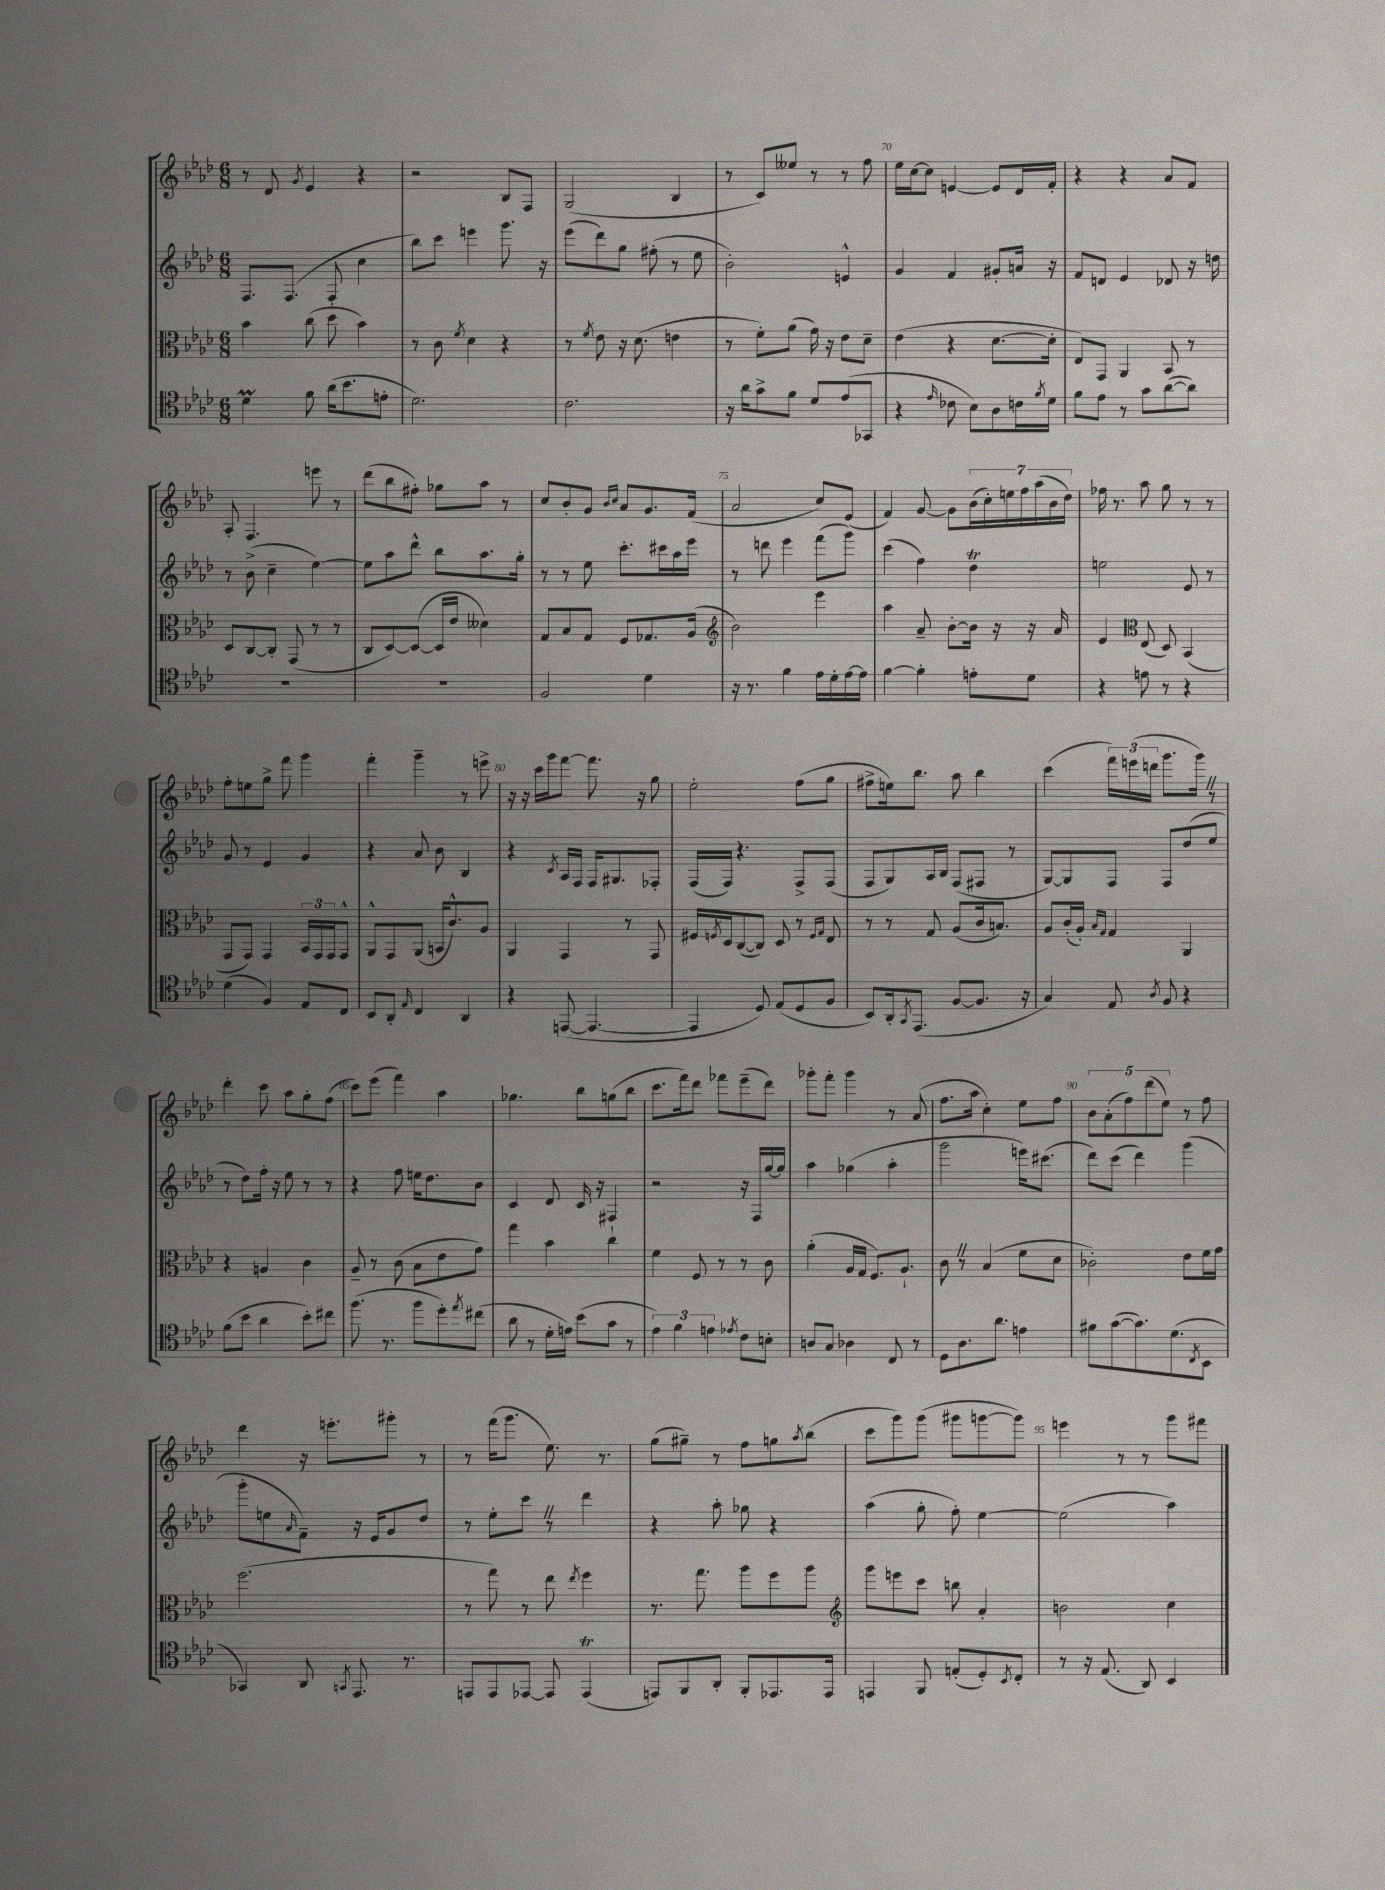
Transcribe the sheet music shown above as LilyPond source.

<<
\new StaffGroup <<
\new Staff = "s0" {
    \clef treble \key aes \major \numericTimeSignature \time 6/8
    r8 des'8 \acciaccatura { g'8 } ees'4 r4 |
    r2 bes8 f8 |
    g2( bes4 |
    r8 c'8) eeses''8 r8 r8 f''8 |
    ees''16 c''16~ c''8 e'4~ e'8 des'16 f'16-. |
    r4 r4 aes'8 f'8 |
    aes8-. f4. e'''8 r8 |
    des'''8( bes''8 fis''8-.) ges''8 aes''8 r8 |
    c''8 bes'8-. g'8 \grace { bes'16 c''16 } aes'8 g'8. f'16( |
    aes'2 c''8) ees'8( |
    f'4) g'8~ g'8 \tuplet 7/4 { bes'16( c''16-.) e''16 f''16 aes''16( bes'16 des''16) } |
    fes''16 r8. aes''8 g''8 r8 r8 |
    f''8-. e''8 g''8-> f'''8 g'''4 |
    f'''4-. g'''4-- r8 e'''8-> |
    r16 r16 c'''16 g'''16 f'''8~ f'''8. r16 g''8 |
    ees''2-. f''8( g''8 |
    fis''8-> e''16) bes''8. aes''8 bes''4 |
    c'''4( \tuplet 3/2 { f'''16) e'''16( d'''16 } g'''8. g'''16) \once \override BreathingSign.text = \markup { \musicglyph "scripts.caesura.straight" } \breathe r8 |
    des'''4-. c'''8 aes''8 g''8-. f''8( |
    c'''8) ees'''8( f'''4) aes''4 |
    ges''4. bes''8 g''8( bes''8 |
    c'''8. f'''16) des'''8 fes'''8 ees'''8--( des'''8) |
    ges'''8-. f'''8-. ges'''4 r8 aes'8( |
    f''8. aes''16 c''4-.) ees''8 f''8 |
    \tuplet 5/4 { bes'8 aes'8-.( f''8) des'''8( ees''8) } r8 f''8 |
    des'''4 r16 e'''8.-. gis'''8-. r8 |
    r8 f'''16( g'''8. ees''8.) r8. |
    g''8( gis''8--) r8 f''8 g''8 \acciaccatura { aes''8 } bes''8( |
    c'''8 g'''8) g'''8( gis'''8 g'''8~ g'''8) |
    e'''4 r8 r8 g'''8 fis'''8 \bar "|." |
}
\new Staff = "s1" {
    \clef treble \key aes \major \numericTimeSignature \time 6/8
    f8. f8.( f8-. c''4 |
    bes''8) c'''8 e'''4 g'''8. r16 |
    ees'''8( des'''8) g''8 fis''8-.( r8 ees''8 |
    bes'2-.) e'4-^ |
    g'4 f'4 gis'8-. a'16 r16 |
    f'8 d'8 ees'4 des'8 r16 d''16 |
    r8 bes'8->( c''4-- ees''4~) |
    ees''8 aes''8 des'''8-^ bes''8 aes''8. g''16-. |
    r8 r8 ees''8 c'''8.-. cis'''16 aes''16 ees'''16 |
    r8 d'''8 ees'''4 f'''8( g'''8) |
    c'''4( f''4) des''4\trill |
    e''2 ees'8 r8 |
    g'8 r8 ees'4 g'4 |
    r4 aes'8 bes'8 bes4 |
    r4 \acciaccatura { c'8 } aes16 f16 f16 gis8. fes8-. |
    f16( f16) r4. f8-> f8( |
    f8 g8) aes16 bes16 f8( fis8 r8 |
    g8~) g8 f8 f8 des''8( ees''8 |
    r8 des''8) f''16-. r16 ees''8 r8 r8 |
    r4 f''8 e''16 des''8. bes'8 |
    c'4 des'8 c'16 r16 fis4 |
    r2 r16 f16 g''16~ g''16 |
    aes''4 ges''4( aes''4-. |
    g'''2 e'''16) cis'''8.( |
    des'''8) c'''8( des'''4) g'''4( |
    g'''8-. e''8 \grace { aes'16 } f'8--) r16 ees'16 g'8 des''8 |
    r8 ees''8-. c'''8 \once \override BreathingSign.text = \markup { \musicglyph "scripts.caesura.straight" } \breathe r8 des'''4 |
    r4 aes''8-. ges''8 r4 |
    aes''4( g''8-. f''8-.) ees''4~ |
    ees''2( aes''4) \bar "|." |
}
\new Staff = "s2" {
    \clef alto \key aes \major \numericTimeSignature \time 6/8
    bes'4 c''8( des''8 bes'4) |
    r8 c'8 \acciaccatura { f'8 } des'4 r4 |
    r8 \acciaccatura { f'8 } ees'8 r16 des'8.( e'4 |
    r8 f'8-.) aes'8( g'16) r16 ees'8 des'8-- |
    ees'4( r4 des'8.~ des'16-. |
    ees8) g,8 aes,4 bes,8 r8 |
    des8 c8~ c8-. g,8( r8 r8 |
    c8 des8~) des8~( des16 ees'16 deses'4) |
    g8 bes8 g8 f8 ges8. aes16( |
    \clef treble bes'2) ees'''4 |
    aes''4 aes'8-- bes'8~-. bes'16 r16 r16 aes'16 |
    ees'4 \clef alto ees8( des8) bes,4( |
    g,8 g,8) g,4 \tuplet 3/2 { bes,16 g,16 g,16 } g,8-^ |
    aes,8-^ g,8 aes,8( b,16 c'8.-^) aes8 |
    aes,4 g,4 r8 g,8 |
    fis16 \acciaccatura { f8 } des16 c8~( c8) des8 r8 \grace { f16 g16 } ees8 |
    r8 r8 g8 aes8( c'16 b8.) |
    aes8 c'16-.( aes16-.) \grace { bes16 g16 } g4 aes,4 |
    r4 a4 c'4 |
    aes8-- r8 c'8( bes8 ees'8 g'8) |
    g''4 bes'4 c''4-! |
    f'4 f8 r8 r8 c'8 |
    aes'4-.( aes16 g16 f8.) aes8.-! |
    c'8 \once \override BreathingSign.text = \markup { \musicglyph "scripts.caesura.straight" } \breathe r8 bes4( f'8 des'8 |
    ces'2-.) ees'8 f'16 g'16 |
    f''2.( |
    r8 g''8) r8 ees''8 \acciaccatura { ees''8 } f''4 |
    r8. g''8. aes''8 f''8 aes''8 |
    \clef treble g'''8 e'''8 c'''8 b''8 aes'4-. |
    b'2 c''4 \bar "|." |
}
\new Staff = "s3" {
    \clef tenor \key aes \major \numericTimeSignature \time 6/8
    des'4\prall f'8 aes'16( bes'8. e'8-. |
    des'2.) |
    c'2. |
    r16 aes'16 g'8-> f'8 des'8 ees'8( ges,8 |
    r4 \grace { ees'16 } ces'8 bes8) aes8 c'16 \acciaccatura { f'8 } des'16 |
    f'8 ees'8 r8 g'8 aes'8~( aes'8) |
    R2. |
    R2. |
    f2 des'4 |
    r16 r8. f'4 ees'16 des'16-. ees'16~ ees'16 |
    f'4~ f'4-. e'8-. des'8 |
    r4 e'8 r8 r4 |
    des'4( f4) ees8 c8 |
    bes,8 aes,8-. \grace { ees16 } c4 aes,4 |
    r4 e,8~( e,4.~ |
    e,4 des8) ees8( des8 f8 |
    bes,8) aes,16-. \acciaccatura { g,8 } ees,8.( f8~ f8. r16 |
    g4) ees8 \acciaccatura { aes8 } f8 r4 |
    f'8( bes'8 aes'4 bes'8-.) cis''8 |
    f''8.( r8. f''8 des''8-.) \acciaccatura { ees''8 } cis''8( |
    aes'8 r8 des'16-. e'16) bes'8( g'8 r8 |
    \tuplet 3/2 { ees'4) f'4 e'4 } \acciaccatura { ees'8 } c'8 b8-. |
    a8 g8 aes4 c8 r8 |
    des8 aes8. aes'8. e'4 |
    fis'8 g'8~( g'8.) des'8.( \acciaccatura { c8 } bes,8 |
    ges,4) aes,8 \acciaccatura { g,8 } ees,8. r8. |
    e,8 e,8 ees,8~ ees,8 ees,4\trill( |
    e,8) f,8 aes,8-. f,8-. ees,8. ees,16 |
    e,4 f,8 e8-.( des8-.) \acciaccatura { bes,8 } c8-. |
    r8 r16 ees8.( aes,8) bes,4 \bar "|." |
}
>>
>>
\layout { \context { \Score currentBarNumber = #66 \override BarNumber.break-visibility = ##(#f #t #t) barNumberVisibility = #(every-nth-bar-number-visible 5) } }
